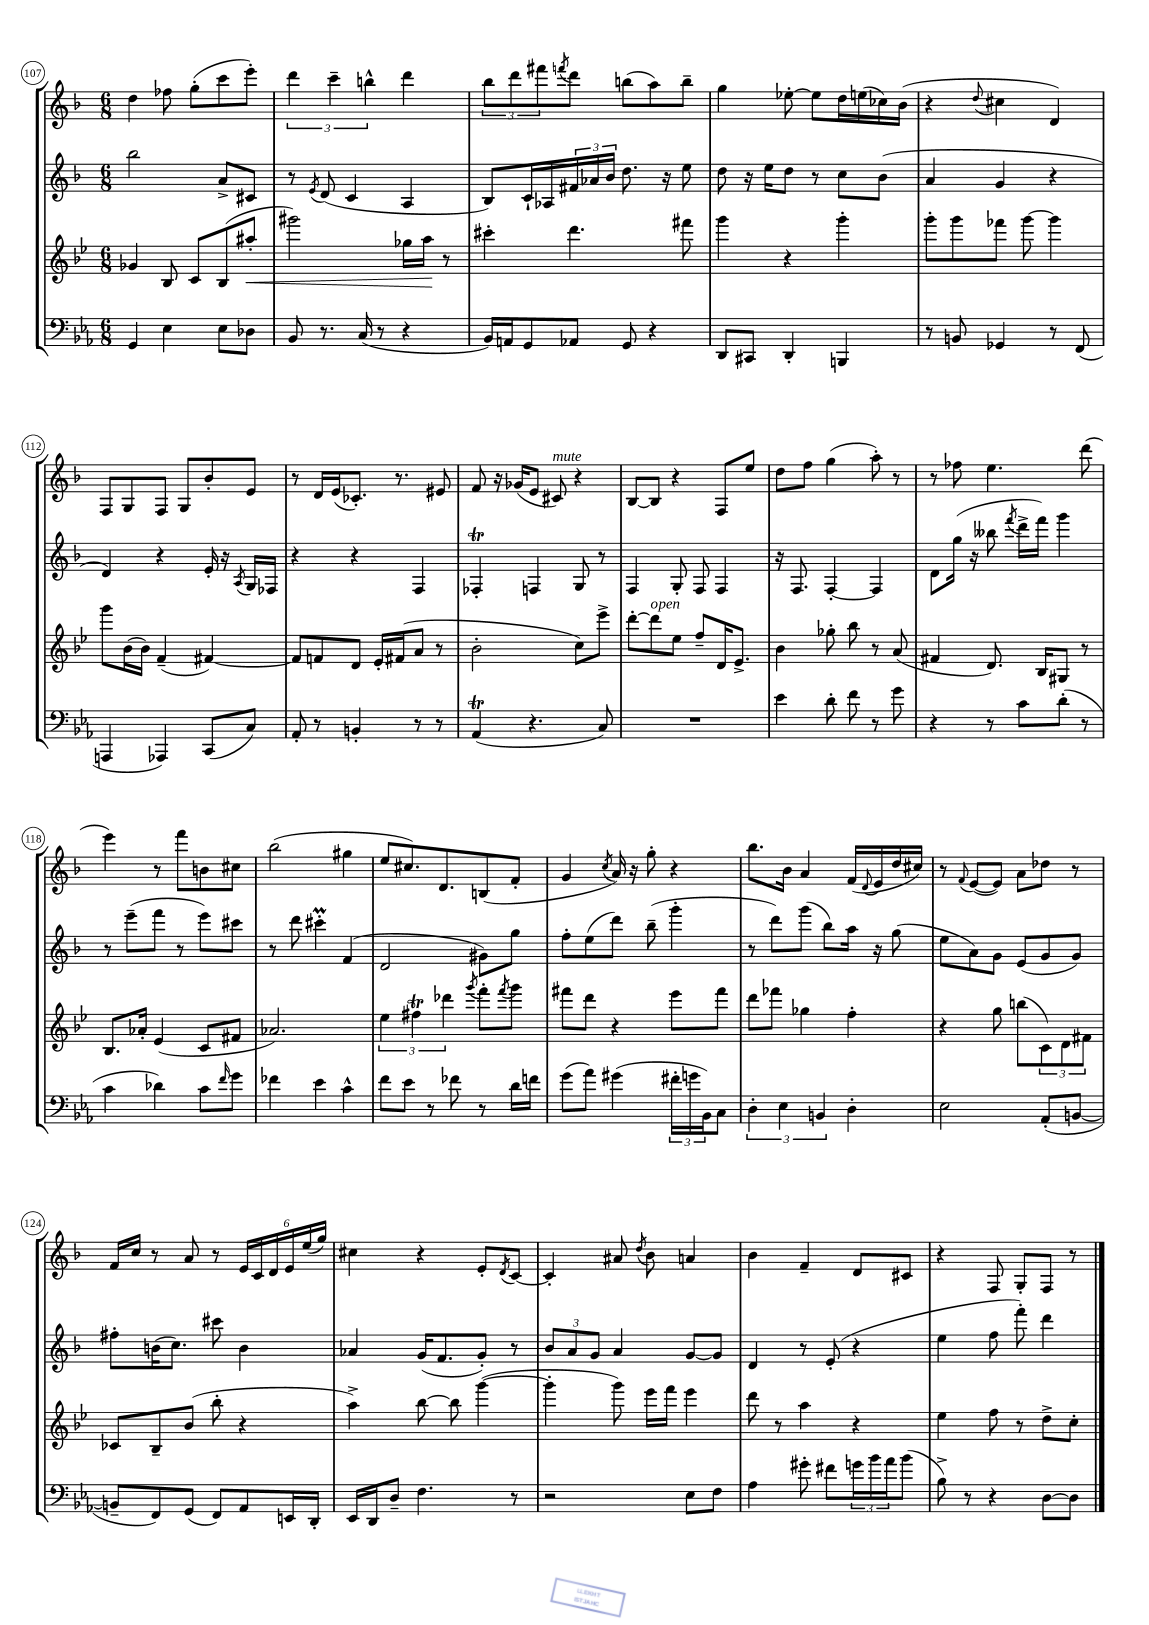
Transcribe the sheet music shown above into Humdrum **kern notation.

**kern	**kern	**dynam	**kern	**kern
*part4	*part3	*part3	*part2	*part1
*staff4	*staff3	*staff3	*staff2	*staff1
*clefF4	*clefG2	*	*clefG2	*clefG2
*k[b-e-a-]	*k[b-e-]	*	*k[b-]	*k[b-]
*M6/8	*M6/8	*	*M6/8	*M6/8
=107	=107	=107	=107	=107
4GG/	4g-X/	.	2bb-\	4dd\
4E-\	8B-/	.	.	8ff-X\
.	8c/L	.	.	(8gg'\L
8E-\L	(8B-/	.	8a^/L	8ccc\
!	!	!LO:HP:b	!	!
8D-X\J	8aa#X'/J	<	8c#X/J	8eee'\J)
=108	=108	=108	=108	=108
8BB-/	2ggg#X\)	.	8r	6ddd\
.	.	.	8qe/	.
8.r	.	.	(8d/	.
.	.	.	.	6ccc~\
.	.	.	4c/	.
(16C/	.	.	.	.
.	.	.	.	6bbn^^\
8r	.	.	.	.
4r	16gg-X\LL	.	4A/	4ddd\
.	16aa\JJ	.	.	.
.	8r	[	.	.
=109	=109	=109	=109	=109
16BB-/LL)	4ccc#X'\	.	8B-/L)	12bb-\L
16AAn/J	.	.	.	.
.	.	.	.	12ddd\
8GG/	.	.	16c`/L	.
.	.	.	.	12fff#X\
.	.	.	16A-X/	.
.	.	.	.	8qfffn/
8AA-X/J	4.ddd\	.	24f#X/	8ddd\J
.	.	.	24a-X/	.
.	.	.	24b-/JJ	.
8GG/	.	.	8.dd\	(8bbn\L
4r	.	.	.	8aa\)
.	.	.	16r	.
.	8fff#X\	.	8ee\	8bb~\J
=110	=110	=110	=110	=110
8DD/L	4ggg\	.	8dd\	4gg\
8CC#X/J	.	.	16r	.
.	.	.	16ee\KL	.
4DD'/	4r	.	8dd\J	[8ee-X'\
.	.	.	8r	8ee-\L]
4BBBn/	4ggg'\	.	8cc\L	16dd\L
.	.	.	.	(16een\
.	.	.	(8b-\J	16cc-X\)
.	.	.	.	(16b-\JJ
=111	=111	=111	=111	=111
8r	8ggg'\L	.	4a/	4r
8BBn/	8ggg\	.	.	.
.	.	.	.	8qqdd/
4GG-X/	8fff-X\J	.	4g/	4cc#X\
.	[8ggg\	.	.	.
8r	4ggg\]	.	4r	4d/)
(8FF/	.	.	.	.
!!LO:LB:g=z
=112	=112	=112	=112	=112
4AAAn/	8ggg\L	.	4d/)	8F/L
.	(16b-\L	.	.	8G/
.	16b-\JJ)	.	.	.
4AAA-X/)	(4f~/	.	4r	8F/J
.	.	.	.	8G/L
(8CC/L	[4f#X/)	.	16e'/	8b-'/
.	.	.	16r	.
.	.	.	8qA/	.
8C/J)	.	.	16G/LL	8e/J
.	.	.	16F-X/JJ	.
=113	=113	=113	=113	=113
8AA-'/	8f#/L]	.	4r	8r
8r	8fn/	.	.	16d/LL
.	.	.	.	(16e/J
4BBn'/	8d/J	.	4r	8.c-X'/J)
.	16e-'/LL	.	.	.
.	(16f#X/J	.	.	8.r
8r	8a/J	.	4F/	.
8r	8r	.	.	8e#X/
=114	=114	=114	=114	=114
(4AA-T/	2b-'\	.	4F-XT'/	8f/
.	.	.	.	16r
.	.	.	.	(16g-X/KL
4.r	.	.	4Fn/	8e/J
!	!	!	!	!LO:TX:a:i:t=mute
.	.	.	.	8c#X/)
.	8cc\L)	.	8G/	4r
8C/)	8eee-^\J	.	8r	.
=115	=115	=115	=115	=115
2.r	[8ddd'\L	.	4F/	[8B-/L
!	!LO:TX:a:i:t=open	!	!	!
.	8ddd\]	.	.	8B-/J]
.	8ee-\J	.	8G'/	4r
.	8ff~/L	.	8F/	.
.	16d/K	.	4F/	8F/L
.	8.e-^/J	.	.	.
.	.	.	.	8ee/J
=116	=116	=116	=116	=116
4e-\	4b-\	.	16r	8dd\L
.	.	.	8.F/	.
.	.	.	.	8ff\J
8d'\	8gg-X'\	.	[4F'/	(4gg\
8f\	8bb-\	.	.	.
8r	8r	.	4F/]	8aa'\)
8g\	(8a/	.	.	8r
=117	=117	=117	=117	=117
4r	4f#X/	.	8d\L	8r
.	.	.	(16gg\Jk	8ff-X\
.	.	.	16r	.
8r	8.d/)	.	8bb--X\	4.ee\
.	.	.	8qfff/	.
8c\L	.	.	16ddd^\LL	.
.	16B-/KL	.	16fff\JJ)	.
(8d'\J	8G#X/J	.	4ggg\	.
8r	8r	.	.	(8ddd\
!!LO:LB:g=z
=118	=118	=118	=118	=118
4c\	8.B-/L	.	8r	4eee\)
.	.	.	(8eee~\L	.
.	16a-X'/Jk	.	.	.
4d-X\)	(4e-/	.	8fff\J	8r
.	.	.	8r	8fff\L
8c\L	8c/L	.	8eee\L)	8bn\
16qqf/	.	.	.	.
8g\J	8f#X/J	.	8ccc#X\J	8cc#X\J
=119	=119	=119	=119	=119
4f-X\	2.a-X/)	.	8r	(2bb-\
.	.	.	8ddd\	.
4e-\	.	.	4ccc#Xm'\	.
4c^^\	.	.	(4f/	4gg#X\
=120	=120	=120	=120	=120
8f\L	6ee-\	.	2d/	8ee/L
8e-\J	.	.	.	8.cc#X/)
.	6ff#Xt\	.	.	.
8r	.	.	.	.
.	.	.	.	8.d/
.	6ddd-X\	.	.	.
8f-X\	.	.	.	.
.	8qggg/	.	.	.
8r	8fff'\L	.	8g#X\L)	(8Bn/
.	8qfff/	.	.	.
16d\LL	8ggg\J	.	8gg\J	8f'/J
16fn\JJ	.	.	.	.
=121	=121	=121	=121	=121
(8g\L	8fff#X\L	.	8ff'\L	4g/
8a-\J)	8ddd\J	.	(8ee\	.
.	.	.	.	8qcc/
(4g#X\	4r	.	8ddd\J)	16a/)
.	.	.	.	16r
.	.	.	(8bb-~\	8gg'\
24f#X'\LL	8eee-\L	.	4ggg'\	4r
24gn\	.	.	.	.
24BB-\J)	.	.	.	.
8C\J	8fff#\J	.	.	.
=122	=122	=122	=122	=122
6D'\	8ddd\L	.	8r	8.bb-\L
.	8fff-X\J	.	8ddd\L)	.
6E-\	.	.	.	.
.	.	.	.	16b-\Jk
.	4gg-X\	.	(8ggg\J	4a/
6BBn/	.	.	.	.
.	.	.	8bb-\L)	.
4D'\	4ff'\	.	16aa\Jk	(16f/LL
.	.	.	.	8qqd/
.	.	.	16r	16e/
.	.	.	(8gg\	16dd/
.	.	.	.	16cc#X/JJ)
=123	=123	=123	=123	=123
2E-\	4r	.	8ee\L	8r
.	.	.	.	8qqf/
.	.	.	8a\)	([8e/L
.	8gg\	.	8g\J	8e/J])
.	(8bbn\L	.	(8e/L	8a\L
(8AA-'/L	12c\)	.	8g/	8dd-X\J
.	12d\	.	.	.
[8BBn/J	.	.	8g/J)	8r
.	12f#X\J	.	.	.
!!LO:LB:g=z
=124	=124	=124	=124	=124
8BBn~/L]	8c-X/L	.	8ff#X'\L	16f/LL
.	.	.	.	16cc/JJ
8FF/)	8B-~/	.	(16bn\K	8r
.	.	.	8.cc\J)	.
(8GG/J	(8b-/J	.	.	8a/
8FF/L)	8bb-'\	.	8ccc#X\	8r
8AA-/	4r	.	4b\	24e/LL
.	.	.	.	24c/
.	.	.	.	24d/
16EEn/L	.	.	.	24e/
.	.	.	.	(24ee/
16DD'/JJ	.	.	.	.
.	.	.	.	24gg/JJ)
=125	=125	=125	=125	=125
16EE-/LL	4aa^\)	.	4a-X/	4cc#X\
16DD/J	.	.	.	.
8D~/J	.	.	.	.
4.F\	[8bb-\	.	(16g/KL	4r
.	.	.	8.f/	.
.	8bb-\]	.	.	.
.	([4ggg\	.	8g'/J)	8e'/L
.	.	.	.	8qd/
8r	.	.	8r	[8c/J
=126	=126	=126	=126	=126
2r	4ggg'\]	.	12b-/L	4c'/]
.	.	.	12a/	.
.	.	.	12g/J	.
.	8ggg\)	.	4a/	8a#X/
.	.	.	.	8qdd/
.	16eee-\LL	.	.	8b-\
.	16fff\JJ	.	.	.
8E-\L	4eee-\	.	[8g/L	4an/
8F\J	.	.	8g/J]	.
=127	=127	=127	=127	=127
4A-\	8ddd\	.	4d/	4b-\
.	8r	.	.	.
8g#X'\	4aa\	.	8r	4f~/
8f#X\L	.	.	(8e'/	.
24gn\L	4r	.	4r	8d/L
24b-\	.	.	.	.
24a-\J	.	.	.	.
(8b-\J	.	.	.	8c#X/J
=128	=128	=128	=128	=128
8B-^\)	4ee-\	.	4ee\	4r
8r	.	.	.	.
4r	8ff\	.	8ff\	8F/
.	8r	.	8fff'\)	8G'/L
[8D\L	8dd^\L	.	4ddd\	8F/J
8D\J]	8cc'\J	.	.	8r
==	==	==	==	==
*-	*-	*-	*-	*-
